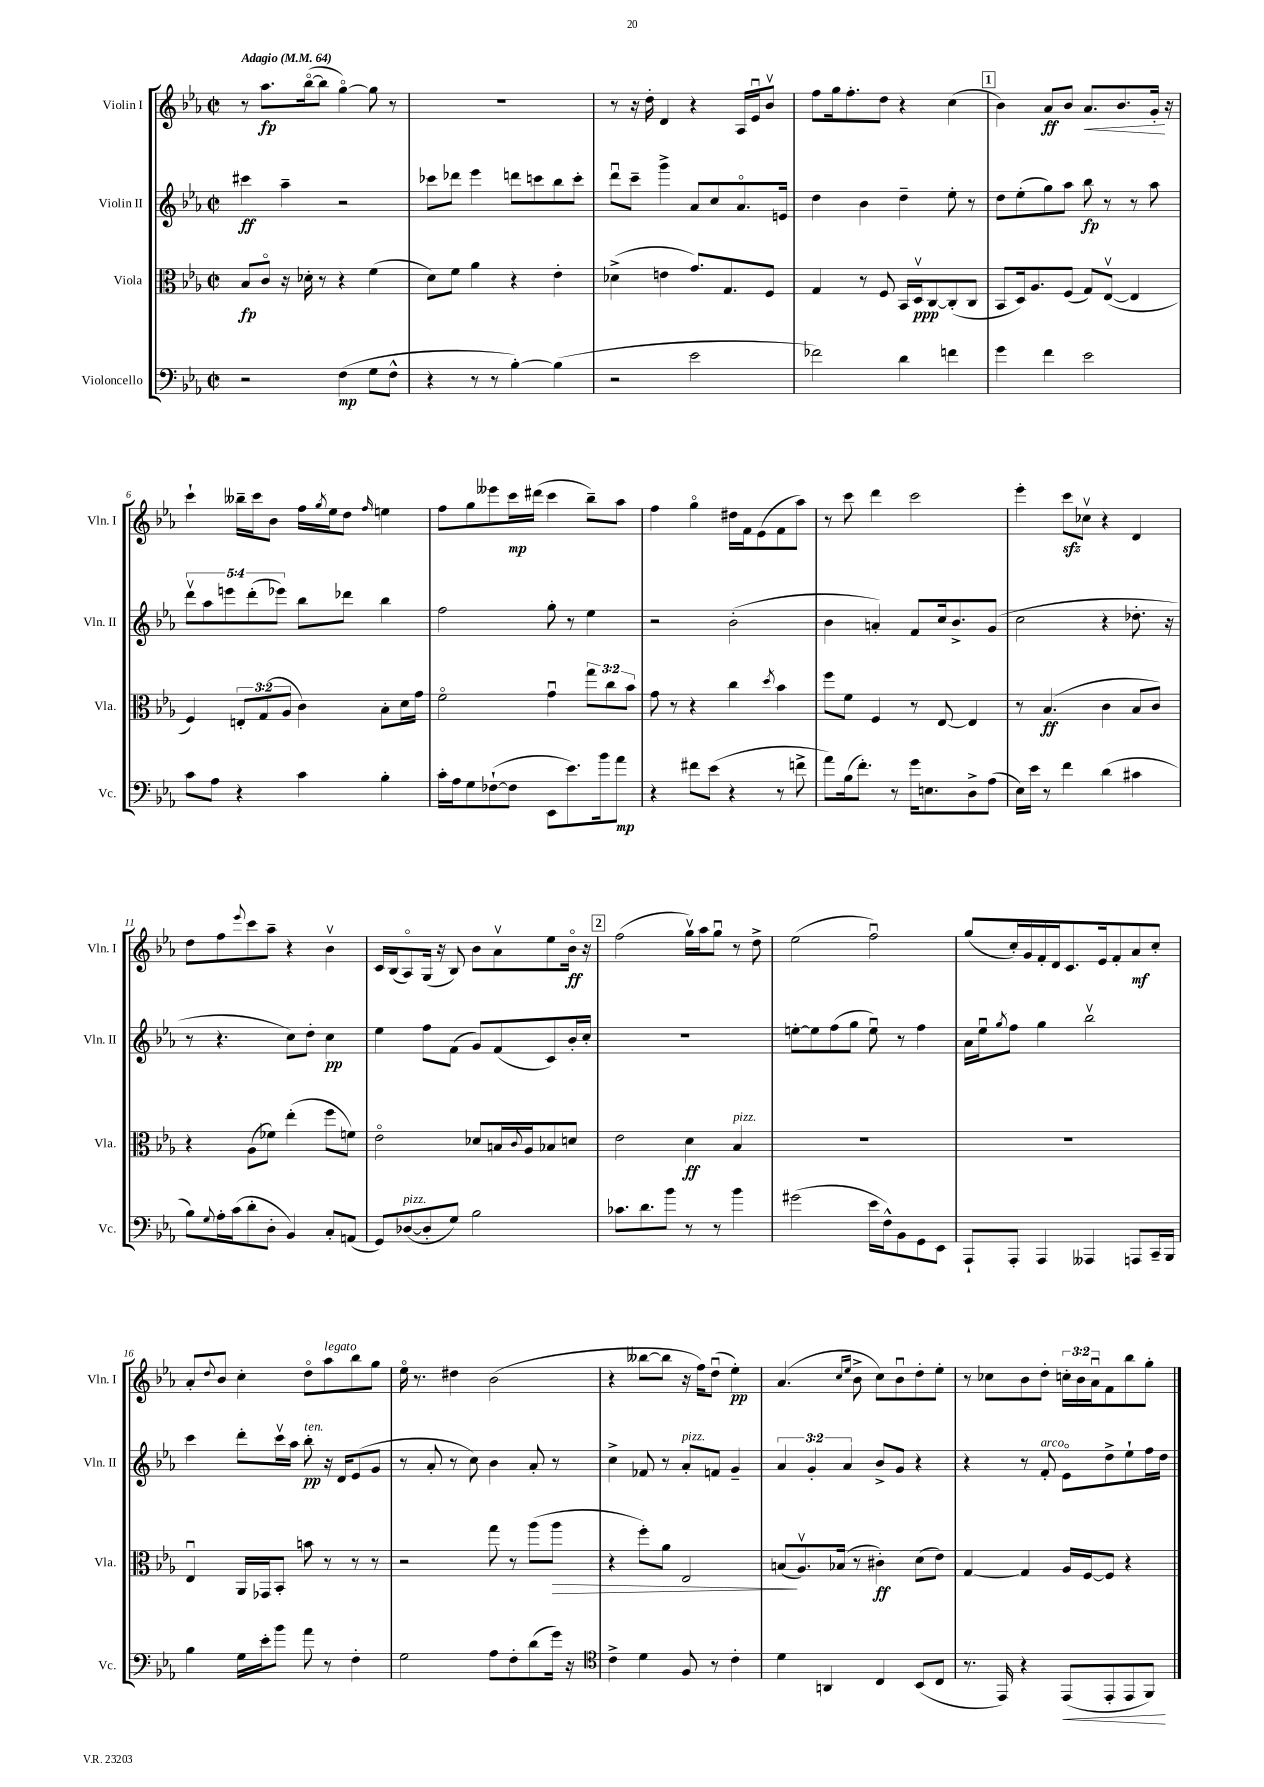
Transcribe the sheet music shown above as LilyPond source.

<<
\new StaffGroup <<
\new Staff = "s0" \with { instrumentName = "Violin I" shortInstrumentName = "Vln. I" } {
    \clef treble \key ees \major \defaultTimeSignature \time 2/2 \override Staff.TupletNumber.text = #tuplet-number::calc-fraction-text \tempo "Adagio" 4 = 64
    r8 aes''8.\fp bes''16~\flageolet( bes''8 g''4~\flageolet) g''8 r8 |
    R1 |
    r8 r16 d''16-. d'4 r4 aes16 ees'16\downbow bes'8\upbow |
    f''8 g''16 f''8.-. d''8 r4 c''4( |
    \mark \markup { \box "1" } bes'4) aes'8\ff bes'8 aes'8.\< bes'8. g'16-.\! r16 |
    c'''4-! beses''16-- c'''16 bes'8 f''16 \acciaccatura { g''8 } ees''16 d''8 \grace { f''16 } e''4 |
    f''8 g''8 eeses'''8 c'''16\mp dis'''16( c'''4 bes''8--) aes''8 |
    f''4 g''4\flageolet dis''16 f'16 ees'8( f'8 aes''8) |
    r8 c'''8 d'''4 c'''2 |
    ees'''4-. c'''8\sfz ces''8\upbow r4 d'4 |
    d''8 f''8 \appoggiatura { ees'''8 } c'''8 aes''8-- r4 bes'4\upbow |
    c'16 bes16( aes8\flageolet) g16( r16 bes8) bes'8 aes'8\upbow ees''8 bes'16\flageolet\ff r16 |
    \mark \markup { \box "2" } f''2( g''16\upbow) aes''16 g''8\downbow r8 d''8-> |
    ees''2( f''2\downbow) |
    g''8( c''16-.) g'16 f'16-. d'16 c'8. ees'16 f'8-. aes'8\mf c''8-. |
    aes'8-. \appoggiatura { d''8 } bes'8 c''4-. d''8\flageolet aes''8^\markup { \italic "legato" } bes''8 g''8 |
    ees''16\flageolet r8. dis''4 bes'2( |
    r4 beses''8~ beses''8 r16 f''16) d''8\downbow( ees''4-.\pp) |
    aes'4.( \grace { c''16 ees''16 } bes'8-> c''8) bes'8\downbow d''8-. ees''8-. |
    r8 ces''8 bes'8 d''8-. \tuplet 3/2 { c''16-. bes'16 aes'16\downbow } f'8 bes''8 g''8-. \bar "|." |
}
\new Staff = "s1" \with { instrumentName = "Violin II" shortInstrumentName = "Vln. II" } {
    \clef treble \key ees \major \defaultTimeSignature \time 2/2 \override Staff.TupletNumber.text = #tuplet-number::calc-fraction-text
    cis'''4\ff aes''4-- r2 |
    ces'''8 des'''8 ees'''4 d'''8 c'''8 bes''8 c'''8-. |
    d'''8\downbow c'''8-- g'''4-> aes'8 c''8 aes'8.\flageolet e'16 |
    d''4 bes'4 d''4-- ees''8-. r8 |
    \mark \markup { \box "1" } d''8 ees''8-.( g''8) aes''8 bes''8\fp r8 r8 aes''8 |
    \tuplet 5/4 { d'''8\upbow aes''8 e'''8 d'''8-.( ees'''8) } bes''8 des'''8 bes''4 |
    f''2 g''8-. r8 ees''4 |
    r2 bes'2-.( |
    bes'4 a'4-.) f'8 c''16 bes'8.-> g'8( |
    c''2 r4 des''8.-. r16 |
    r8 r4. c''8) d''8-. c''4\pp |
    ees''4 f''8 f'8( g'8) f'8( c'8) bes'16-. c''16-. |
    \mark \markup { \box "2" } R1 |
    e''8~-. e''8 f''8( g''8 e''8\downbow) r8 f''4 |
    aes'16 ees''16\downbow \acciaccatura { g''8 } f''8 g''4 bes''2\upbow |
    c'''4 d'''8-. c'''16\upbow aes''16 bes''8-.\pp^\markup { \italic "ten." } r16 d'16 ees'8( g'8 |
    r8 aes'8-. r8 c''8) bes'4 aes'8-. r8 |
    c''4-> fes'8 r8 aes'8-.^\markup { \italic "pizz." } f'8 g'4-- |
    \tuplet 3/2 { aes'4 g'4-. aes'4 } bes'8-> g'8 r4 |
    r4 r8 f'8-.^\markup { \italic "arco" } ees'8\flageolet d''8-> ees''8-! f''16 d''16 \bar "|." |
}
\new Staff = "s2" \with { instrumentName = "Viola" shortInstrumentName = "Vla." } {
    \clef alto \key ees \major \defaultTimeSignature \time 2/2 \override Staff.TupletNumber.text = #tuplet-number::calc-fraction-text
    bes8\fp c'8\flageolet r16 des'16-. r8 r4 f'4( |
    d'8) f'8 aes'4 r4 ees'4-. |
    des'4->( e'4 g'8.) g8. f8 |
    g4 r8 f8 bes,16 d16\upbow\ppp c8~ c8-.( c8 |
    \mark \markup { \box "1" } bes,8 d16) aes8. f8( g8) ees8~\upbow( ees4 |
    f4) \tuplet 3/2 { e8-. g8( aes8 } c'4) bes8-. d'16 g'16 |
    f'2\flageolet g'4\downbow \tuplet 3/2 { g''8 c''8 bes'8 } |
    g'8 r8 r4 c''4 \acciaccatura { d''8 } bes'4 |
    f''8 f'8 f4 r8 ees8~ ees4 |
    r8 bes4.\ff( c'4 bes8 c'8) |
    r4 aes8( fes'8) ees''4-.( f''8 f'8) |
    ees'2\flageolet des'8 b16 \appoggiatura { c'8 } aes16 bes8 d'8 |
    \mark \markup { \box "2" } ees'2 d'4\ff bes4^\markup { \italic "pizz." } |
    R1 |
    R1 |
    ees4\downbow aes,16 ges,16 bes,8-. b'8 r8 r8 r8 |
    r2 g''8 r8 aes''8( aes''8\> |
    r4 f''8-.) aes'8 ees2 |
    b8\!( aes8.\upbow) bes16( r8 cis'4-.\ff) d'8( ees'8) |
    g4~ g4 aes16 f16~ f8 r4 \bar "|." |
}
\new Staff = "s3" \with { instrumentName = "Violoncello" shortInstrumentName = "Vc." } {
    \clef bass \key ees \major \defaultTimeSignature \time 2/2
    r2 f4\mp( g8 f8-^ |
    r4 r8 r8 bes4~-.) bes4( |
    r2 ees'2 |
    fes'2) d'4 f'4 |
    \mark \markup { \box "1" } g'4 f'4 ees'2 |
    c'8 aes8 r4 c'4 bes4-. |
    c'16-. aes16 g8 fes8~-!( fes8 ees,8 ees'8.) bes'16 aes'8\mp |
    r4 fis'8 ees'8( r4 r8 f'8-> |
    aes'8) bes16( f'8.-.) r8 g'16 e8. d8-> aes8( |
    ees16) ees'16 r8 f'4 d'4( cis'4 |
    bes8) \appoggiatura { g8 } aes16-. c'16( d'8-. d8-. bes,4) c8-. a,8( |
    g,8) des8~^\markup { \italic "pizz." }( des8-. g8) bes2 |
    \mark \markup { \box "2" } ces'8. d'8. bes'8 r8 r8 bes'4 |
    gis'2( ees'16 f16-^) bes,8 g,8 ees,8 |
    aes,,8-! aes,,8-. aes,,4 aeses,,4 a,,8 c,16-- bes,,16 |
    bes4 g16 ees'16-. bes'8 aes'8 r8 f4-. |
    g2 aes8 f8-. d'8( g'16) r16 |
    \clef tenor c'4-> d'4 f8 r8 c'4-. |
    d'4 a,4 c4 bes,8( c8 |
    r8. ees,16) r4 ees,8\<( ees,8-. ees,8 f,8\!) \bar "|." |
}
>>
>>
